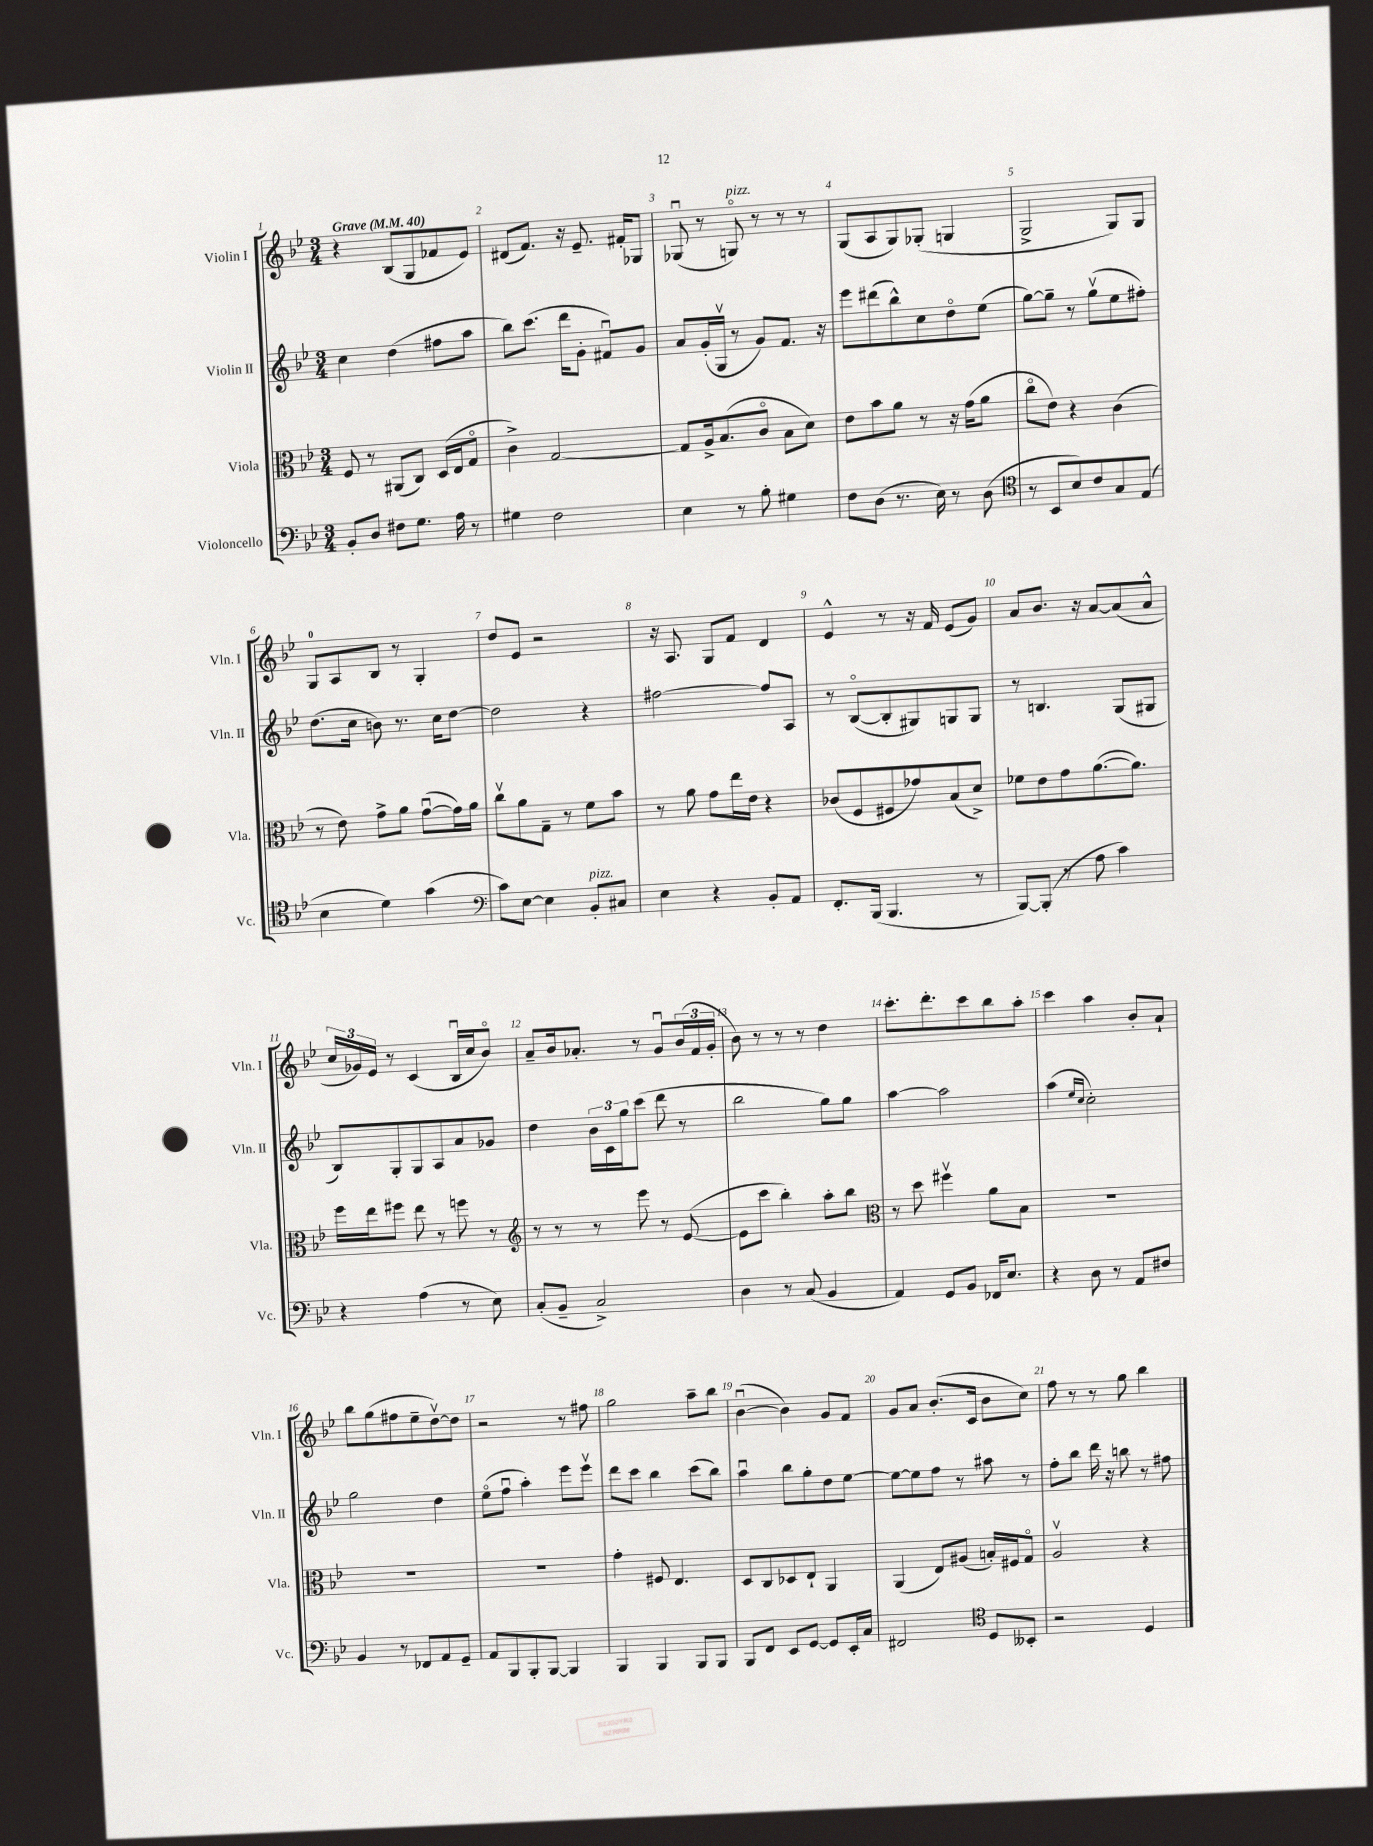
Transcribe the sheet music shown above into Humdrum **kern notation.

**kern	**kern	**kern	**kern
*part4	*part3	*part2	*part1
*staff4	*staff3	*staff2	*staff1
*I"Violoncello	*I"Viola	*I"Violin II	*I"Violin I
*I'Vc.	*I'Vla.	*I'Vln. II	*I'Vln. I
*clefF4	*clefC3	*clefG2	*clefG2
*k[b-e-]	*k[b-e-]	*k[b-e-]	*k[b-e-]
*M3/4	*M3/4	*M3/4	*M3/4
*MM40	*MM40	*MM40	*MM40
=1	=1	=1	=1
!	!	!	!LO:TX:a:B:t=Grave
8BB-'/L	8F/	4cc\	4r
8D/J	8r	.	.
8F#X\L	(8AA#X/L	(4dd\	(8B-/L
8.G\J	8C/J)	.	8G/
.	(16D/LL	8ff#X\L	8f-X/
16A\	16E-/J	.	.
8r	8G/J	8aa\J	8e-/J)
=2	=2	=2	=2
4G#X\	4c^\)	8bb-\L)	(8d#X/L
.	.	(8.ccc\J	8.f/J)
2F\	[2G/	.	.
.	.	16ddd\KL	16r
.	.	8g'\J	8.e-~/
.	.	8f#Xu/L)	.
.	.	.	16f#X'/KL
.	.	8g/J	8G-X/J
=3	=3	=3	=3
4E-\	8G/L]	8a/L	(8G-Xu/
.	16A^/k	(16g'/L	8r
.	(8.B-/	16Gv/JJ	.
!	!	!	!LO:TX:a:i:t=pizz.
8r	.	8r	8Gn/)
8B-'\	8c/J	8g/L)	8r
4G#X\	8B-\L	8.f/J	8r
.	8d\J)	.	8r
.	.	16r	.
=4	=4	=4	=4
8F\L	8e-\L	8eee-\L	(8G/L
(8D\J	8b-\	(8ddd#X\	8A/
8.r	8a\J	8bb-^^\)	8G/)
.	8r	8cc\	(8G-X'/J
16E-\)	.	.	.
8r	16r	8dd\	4Gn/
.	(16g\KL	.	.
(8D\	8a\J	(8ee-\J	.
=5	=5	=5	=5
*clefC4	*	*	*
8r	8cc\L	[8gg\L)	2G^/
8BB-/L	8e-\J)	8gg~\J]	.
8B-/)	4r	8r	.
8c/	.	(8ggv\L	.
8G/	(4c\	8ee-\	8G/L)
(8E-/J	.	8ff#X'\J)	8G/J
!!LO:LB:g=z
=6	=6	=6	=6
4B-\	8r	(8.dd\L	8G/L
.	8e-\)	.	8A/
.	.	16cc\Jk	.
4d\)	8g^\L	8bn\)	8B-/J
.	8a\J	8.r	8r
(4g\	([8gu\L	.	4G'/
.	.	16cc\KL	.
.	16g\L])	[8dd\J	.
.	16a\JJ	.	.
=7	=7	=7	=7
*clefF4	*	*	*
8c\L)	8ccv\L	2dd\]	8dd/L
[8E-\J	8a\	.	8e-/J
4E-\]	8G~\J	.	2r
.	8r	.	.
!LO:TX:a:i:t=pizz.	!	!	!
8BB-'/L	8f\L	4r	.
8C#X/J	8b-\J	.	.
=8	=8	=8	=8
4E-\	8r	[2ff#X\	16r
.	.	.	8.A/
.	8a\	.	.
4r	8g\L	.	8G/L
.	16ee-\L	.	8f/J
.	16e-\JJ	.	.
8BB-'/L	4r	8ff#/L]	4d/
8AA/J	.	8A/J	.
=9	=9	=9	=9
8.FF'/L	(8c-X/L	8r	4e-^^/
.	8F/	([8B-/L	.
(16BBB-/Jk	.	.	.
4.BBB-/	8F#X/	8B-'/]	8r
.	8g-X/)	8G#X/)	16r
.	.	.	16f/
.	(8B-/	8Gn/	(8e-/L
8r	8d^/J)	8G/J	8g/J)
=10	=10	=10	=10
[8BBB-/L)	8f-X\L	8r	8a/L
(8BBB-'/J]	8e-\	4.Bn/	8.b-/J
8r	8g\	.	.
.	.	.	16r
8A\	([8.a\	.	[8a/L
4c\)	.	(8G/L	(8a/]
.	8.a\J])	.	.
.	.	8G#X/J	8a^^/J
!!LO:LB:g=z
=11	=11	=11	=11
4r	16ff\LL	8B-/L)	24cc/LL
.	.	.	24g-X/)
.	16ee-\J	.	.
.	.	.	24e-/JJ
.	8ff#X\J	8G'/	8r
(4A\	8ee-\	8G/	(4c/
.	8r	8A/	.
8r	8ffn\	8a/	16B-u/LL
.	.	.	16cc/J
8E-\)	8r	8g-X/J	8b-/J)
=12	=12	=12	=12
*	*clefG2	*	*
(8C'/L	8r	4dd\	8a~/L
8BB-~/J	8r	.	16b-/k
.	.	.	8.a-X'/J
2C^/)	8r	24b-\LL	.
.	.	24c\	.
.	.	24gg\J	.
.	8eee-\	(8ccc\J	8r
.	8r	8ddd\	8gu/L
.	([8e-/	8r	(24b-/L
.	.	.	24f/
.	.	.	24g'/JJ
=13	=13	=13	=13
4D\	8e-\L]	2bb-\	8b-\)
.	8ccc\J	.	8r
8r	4bb-'\)	.	8r
(8C/	.	.	8r
4BB-/	8aa'\L	8gg\L)	4dd\
.	8bb-\J	8gg\J	.
=14	=14	=14	=14
*	*clefC3	*	*
4AA/)	8r	[4aa\	8.ccc'\L
.	8dd\	.	.
.	.	.	8.ddd'\
8GG/L	4ff#Xv\	2aa\]	.
8BB-/J	.	.	8ccc\
16FF-X/KL	8a\L	.	8bb-\
8.E-/J	.	.	.
.	8B-\J	.	8aa'\J
=15	=15	=15	=15
4r	2.r	(4aa\	4ccc\
.	.	16qqee-/LL	.
.	.	16qqcc/JJ	.
8D\	.	2cc'\)	4aa\
8r	.	.	.
8AA/L	.	.	8b-'/L
8F#X/J	.	.	8a`/J
!!LO:LB:g=z
=16	=16	=16	=16
4BB-/	2.r	2gg\	8bb-\L
.	.	.	(8gg\
8r	.	.	8ff#X\
8FF-X/L	.	.	8ee-~\
8AA/	.	4dd\	[8ddv\)
8GG~/J	.	.	8dd\J]
=17	=17	=17	=17
8AA/L	2.r	(8ee-\L	2r
8BBB-/	.	8ffu\J	.
8BBB-'/	.	4aa'\)	.
[8BBB-/J	.	.	.
4BBB-/]	.	8eee-\L	8r
.	.	8eee-v\J	8ff#X\
=18	=18	=18	=18
4BBB-/	4g'\	8ddd\L	2gg\
.	.	8ccc\J	.
4BBB-/	8F#X/	4bb-\	.
.	4.E-/	.	.
8BBB-/L	.	(8ccc\L	8aa~\L
8BBB-/J	.	8bb-\J)	8bb-\J
=19	=19	=19	=19
8BBB-/L	8D/L	4aau\	([4b-u\
8FF/J	8C/	.	.
8EE-/L	8D-X/	8bb-\L	4b-\])
[8GG/J	8E-`/J	8gg'\	.
8GG/L]	4AA/	8dd\	8g/L
16EE-'/L	.	[8ee-\J	8f/J
16C/JJ	.	.	.
=20	=20	=20	=20
2FF#X/	(4AA/	8ee-\L_	8g/L
.	.	8ee-\]	8a/J
.	8E-/L)	8ff\J	(8.b-'/L
.	(8A#X/J	8r	.
.	.	.	16c/Jk
*clefC4	*	*	*
8D/L	16Bn'/LL)	8aa#X\	8b-\L
.	16F#X/J	.	.
8BB--X'/J	8G/J	8r	8cc\J)
=21	=21	=21	=21
2r	2Av/	8ff'\L	8ff\
.	.	8bb-\J	8r
.	.	16ddd\	8r
.	.	16r	.
.	.	8bbn\	8gg\
4D/	4r	8r	4bb-\
.	.	8ff#X\	.
==	==	==	==
*-	*-	*-	*-
